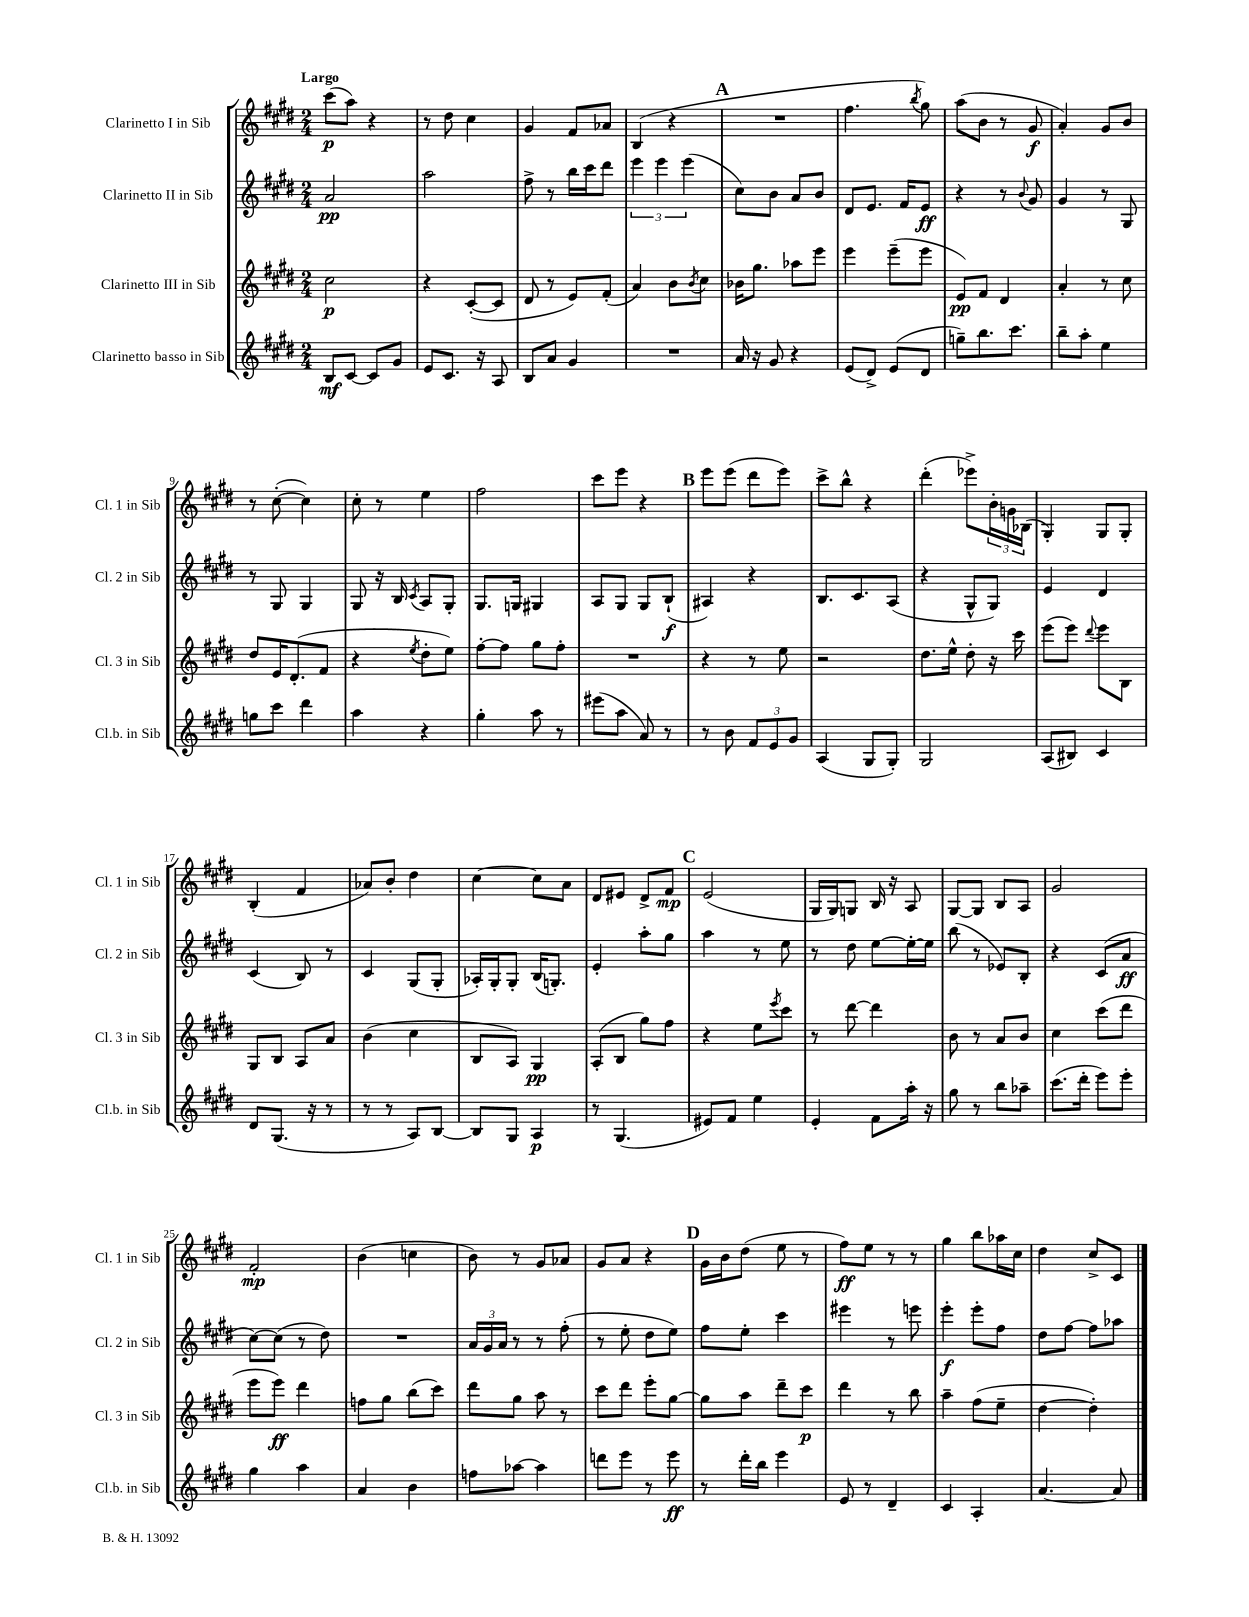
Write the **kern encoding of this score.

**kern	**kern	**kern	**kern
*staff4	*staff3	*staff2	*staff1
*clefG2	*clefG2	*clefG2	*clefG2
*k[f#c#g#d#]	*k[f#c#g#d#]	*k[f#c#g#d#]	*k[f#c#g#d#]
*M2/4	*M2/4	*M2/4	*M2/4
8B	2cc#	2a	(8ccc#
[8c#	.	.	8aa)
8c#]	.	.	4r
8g#	.	.	.
=	=	=	=
8e	4r	2aa	8r
8.c#	.	.	8dd#
.	([8c#'	.	4cc#
16r	.	.	.
8A	8c#]	.	.
=	=	=	=
8B	8d#	8ff#^	4g#
8a	8r	8r	.
4g#	8e)	16bb	8f#
.	.	16ccc#	.
.	(8f#'	8ddd#	8a-
=	=	=	=
2r	4a)	6eee	(4B
.	.	6eee	.
.	8b	.	4r
.	.	(6eee	.
.	8qb	.	.
.	8cc#	.	.
=	=	=	=
16a	16b-	8cc#)	2r
16r	8.gg#	.	.
8g#	.	8b	.
4r	8aa-	8a	.
.	8eee	8b	.
=	=	=	=
(8e	4eee	8d#	4.ff#
8d#^)	.	8.e	.
(8e	(8eee~	.	.
.	.	16f#	.
.	.	.	8qbb
8d#	8eee	8e	8gg#)
=	=	=	=
8gg~)	8e)	4r	(8aa
8.bb	8f#	.	8b
.	4d#	8r	8r
8.ccc#	.	.	.
.	.	8qqb	.
.	.	8g#	8g#
=	=	=	=
8bb~	4a'	4g#	4a')
8aa'	.	.	.
4ee	8r	8r	8g#
.	8cc#	8G#	8b
=	=	=	=
8gg	8dd#	8r	8r
8ccc#	16e	8G#	([8cc#'
.	(8.d#'	.	.
4ddd#	.	4G#	4cc#])
.	8f#	.	.
=	=	=	=
4aa	4r	8G#	8cc#'
.	.	16r	8r
.	.	16B	.
.	8qee	8qc#	.
4r	8dd#'	8A	4ee
.	8ee)	8G#'	.
=	=	=	=
4gg#'	[8ff#'	8.G#	2ff#
.	8ff#]	.	.
.	.	16G	.
8aa	8gg#	4G#	.
8r	8ff#'	.	.
=	=	=	=
(8eee#	2r	8A	8ccc#
8aa	.	8G#	8eee
8a)	.	8G#	4r
8r	.	(8B`	.
=	=	=	=
8r	4r	4A#)	8eee
8b	.	.	(8eee
12f#	8r	4r	8ddd#
12e	.	.	.
.	8ee	.	8eee)
12g#	.	.	.
=	=	=	=
(4A	2r	8.B	8ccc#^
.	.	.	8bb^^
.	.	8.c#	.
8G#	.	.	4r
8G#')	.	(8A	.
=	=	=	=
2G#	8.dd#	4r	(4ddd#'
.	16ee^^	.	.
.	8dd#'	8G#^^	8eee-^)
.	16r	8G#)	24b'
.	.	.	24g
.	16ccc#	.	.
.	.	.	(24B-
=	=	=	=
(8A	(8eee	4e	4G#')
8B#)	8eee)	.	.
.	8qqddd#	.	.
4c#	8eee	4d#	8G#
.	8B	.	8G#'
=	=	=	=
8d#	8G#	(4c#	(4B'
(8.G#	8B	.	.
.	8A	8B)	4f#
16r	.	.	.
8r	8a	8r	.
=	=	=	=
8r	(4b	4c#	8a-)
8r	.	.	8b'
8A)	4cc#	(8G#	4dd#
[8B	.	8G#'	.
=	=	=	=
8B]	8B	16A-')	[4cc#
.	.	16G#'	.
8G#	8A)	8G#'	.
4A	4G#	(16B	8cc#]
.	.	8.G')	.
.	.	.	8a
=	=	=	=
8r	(8A'	4e'	8d#
(4.G#	8B	.	8e#
.	8gg#)	8aa'	8d#^
.	8ff#	8gg#	8f#
=	=	=	=
8e#)	4r	4aa	(2e
8f#	.	.	.
4ee	8ee	8r	.
.	8qeee	.	.
.	8ccc#	8ee	.
=	=	=	=
4e'	8r	8r	16G#
.	.	.	16G#)
.	[8ddd#	8dd#	8G
8f#	4ddd#]	[8ee	16B
.	.	.	16r
16aa'	.	16ee'_	8A
16r	.	16ee]	.
=	=	=	=
8gg#	8b	(8bb	[8G#
8r	8r	8r	8G#]
8bb	8a	8e-)	8B
8aa-~	8b	8B'	8A
=	=	=	=
(8.ccc#	4cc#	4r	2g#
16ddd#'	.	.	.
8eee)	(8ccc#	(8c#	.
8eee'	8ddd#	8a	.
=	=	=	=
4gg#	8eee	[8cc#)	2f#'
.	8eee)	(8cc#]	.
4aa	4ddd#	8r	.
.	.	8dd#)	.
=	=	=	=
4a	8ff	2r	(4b
.	8gg#	.	.
4b	(8bb	.	4cc
.	8ccc#)	.	.
=	=	=	=
8ff	8ddd#	24a	8b)
.	.	24g#	.
.	.	24a	.
[8aa-	8gg#	8r	8r
4aa-]	8aa	8r	8g#
.	8r	(8ff#'	8a-
=	=	=	=
8ddd	8ccc#	8r	8g#
8eee	8ddd#	8ee'	8a
8r	8eee'	8dd#	4r
8eee	[8gg#	8ee)	.
=	=	=	=
8r	8gg#]	8ff#	16g#
.	.	.	16b
16ddd#'	8aa	8ee'	(8dd#
16bb	.	.	.
4eee	8ddd#~	4ccc#	8ee
.	8ccc#	.	8r
=	=	=	=
8e	4ddd#	4eee#	8ff#)
8r	.	.	8ee
4d#~	8r	8r	8r
.	8bb	8eee	8r
=	=	=	=
4c#	4aa~	4eee'	4gg#
4A'	(8ff#	8eee'	8bb
.	8ee~	8ff#	16aa-
.	.	.	16cc#
=	=	=	=
[4.a	[4dd#	8dd#	4dd#
.	.	[8ff#	.
.	4dd#'])	8ff#]	8cc#^
8a]	.	8aa-	8c#
==	==	==	==
*-	*-	*-	*-
